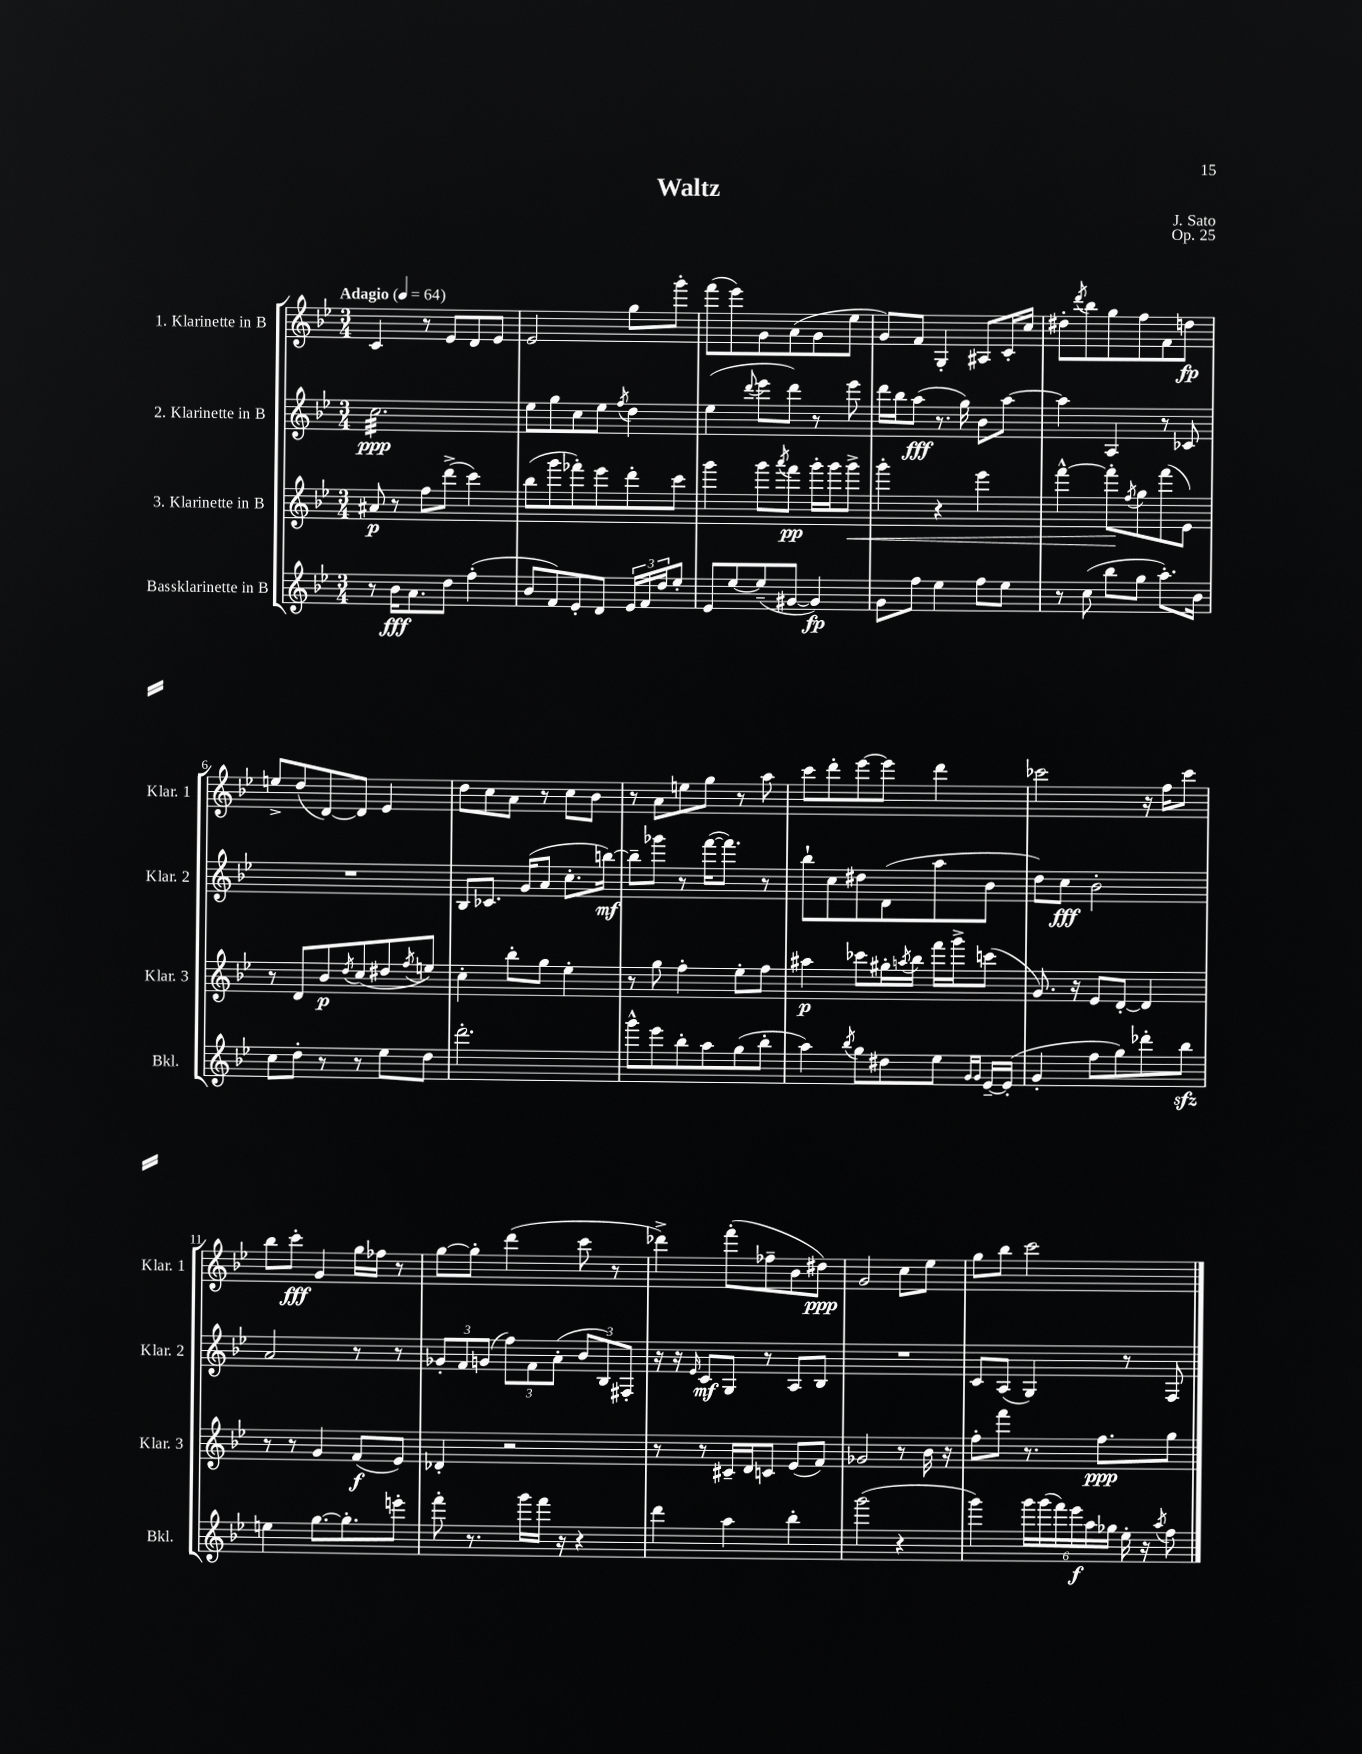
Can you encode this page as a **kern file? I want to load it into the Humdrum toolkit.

**kern	**dynam	**kern	**dynam	**kern	**dynam	**kern	**dynam
*part4	*part4	*part3	*part3	*part2	*part2	*part1	*part1
*staff4	*staff4	*staff3	*staff3	*staff2	*staff2	*staff1	*staff1
*I"Bassklarinette in B	*	*I"3. Klarinette in B	*	*I"2. Klarinette in B	*	*I"1. Klarinette in B	*
*I'Bkl.	*	*I'Klar. 3	*	*I'Klar. 2	*	*I'Klar. 1	*
*clefG2	*	*clefG2	*	*clefG2	*	*clefG2	*
*k[b-e-]	*	*k[b-e-]	*	*k[b-e-]	*	*k[b-e-]	*
*M3/4	*	*M3/4	*	*M3/4	*	*M3/4	*
*MM64	*	*MM64	*	*MM64	*	*MM64	*
=1	=1	=1	=1	=1	=1	=1	=1
!	!	!	!	!	!	!LO:TX:a:B:t=Adagio	!
*	*	*	*	*tremolo	*	*	*
8r	.	8a#X/	p	32cc\LLL	ppp	4c/	.
.	.	.	.	32cc\	.	.	.
.	.	.	.	32cc\	.	.	.
.	.	.	.	32cc\	.	.	.
16b-\KL	fff	8r	.	32cc\	.	.	.
.	.	.	.	32cc\	.	.	.
8.a\	.	.	.	32cc\	.	.	.
.	.	.	.	32cc\	.	.	.
.	.	8ff\L	.	32cc\	.	8r	.
.	.	.	.	32cc\	.	.	.
.	.	.	.	32cc\	.	.	.
.	.	.	.	32cc\	.	.	.
8dd\J	.	(8ddd^\J	.	32cc\	.	8e-/L	.
.	.	.	.	32cc\	.	.	.
.	.	.	.	32cc\	.	.	.
.	.	.	.	32cc\	.	.	.
(4ff'\	.	4ccc\)	.	32cc\	.	8d/	.
.	.	.	.	32cc\	.	.	.
.	.	.	.	32cc\	.	.	.
.	.	.	.	32cc\	.	.	.
.	.	.	.	32cc\	.	8e-/J	.
.	.	.	.	32cc\	.	.	.
.	.	.	.	32cc\	.	.	.
.	.	.	.	32cc\JJJ	.	.	.
*	*	*	*	*Xtremolo	*	*	*
=2	=2	=2	=2	=2	=2	=2	=2
8b-/L	.	(8bb-\L	.	8ee-\L	.	2e-/	.
8f/)	.	8ggg\	.	8gg\	.	.	.
8e-'/	.	8fff-X'\)	.	8cc\	.	.	.
8d/J	.	8eee-\	.	8ee-\J	.	.	.
.	.	.	.	8qff/	.	.	.
24e-/LL	.	8ddd'\	.	4dd\	.	8gg\L	.
24f/	.	.	.	.	.	.	.
24dd/J	.	.	.	.	.	.	.
8ee-'/J	.	8ccc\J	.	.	.	8ggg'\J	.
=3	=3	=3	=3	=3	=3	=3	=3
8e-/L	.	4ggg\	.	(4ee-\	.	(8fff\L	.
[8ee-/	.	.	.	.	.	8eee-\)	.
.	.	.	.	8qqddd/	.	.	.
(8ee-~/]	.	8ggg\L	.	8eee-\L	.	8g\	.
.	.	8qaaa/	.	.	.	.	.
[8g#X/J	.	8fff\J	pp	8ddd\J)	.	(8a\	.
4g#/])	fp	16ggg'\LL	.	8r	.	8g\	.
.	.	16ggg\J	.	.	.	.	.
!	!	!	!LO:HP:b	!	!	!	!
.	.	8ggg^\J	<	8eee-\	.	8ee-\J	.
=4	=4	=4	=4	=4	=4	=4	=4
8g\L	.	4ggg'\	.	16ddd\LL	.	8g/L)	.
.	.	.	.	16bb-\J	.	.	.
8ff\J	.	.	.	(8aa\J	fff	8f/J	.
4ee-\	.	4r	.	8.r	.	4G'/	.
.	.	.	.	16gg\)	.	.	.
8ff\L	.	4eee-\	.	8b-\L	.	8A#X/L	.
8ee-\J	.	.	.	[8aa\J	.	16c'/L	.
.	.	.	.	.	.	16cc/JJ	.
=5	=5	=5	=5	=5	=5	=5	=5
8r	.	[4fff^^\	.	4aa\]	.	8dd#X'\L	.
.	.	.	.	.	.	8qddd/	.
(8cc\	.	.	.	.	.	8bb-\	.
8bb-\L	.	8fff'\L]	.	4A/	.	8gg\	.
.	.	8qff/	.	.	.	.	.
8gg\J	.	8gg\	[	.	.	8ff\	.
8.aa'\L)	.	(8fff\	.	8r	.	8f\	.
.	.	8e-\J)	.	8c-X/	.	8ddn\J	fp
16b-\Jk	.	.	.	.	.	.	.
!!LO:LB:g=z
=6	=6	=6	=6	=6	=6	=6	=6
8cc\L	.	8r	.	2.r	.	8een^/L	.
8dd'\J	.	8d/L	.	.	.	(8dd/	.
8r	.	8b-/	p	.	.	[8d/)	.
.	.	8qdd/	.	.	.	.	.
8r	.	(8cc/	.	.	.	8d/J]	.
8ee-\L	.	8dd#X/	.	.	.	4e-/	.
.	.	8qff/	.	.	.	.	.
8dd\J	.	8een/J)	.	.	.	.	.
=7	=7	=7	=7	=7	=7	=7	=7
2.ddd'\	.	4cc'\	.	8B-/L	.	8dd\L	.
.	.	.	.	8.c-X/J	.	8cc\	.
.	.	8bb-'\L	.	.	.	8a\J	.
.	.	.	.	(16g/KL	.	.	.
.	.	8gg\J	.	8a/J	.	8r	.
.	.	4ee-'\	.	8.cc'\L	.	8cc\L	.
.	.	.	.	.	.	8b-\J	.
.	.	.	.	[16bbn\Jk)	mf	.	.
=8	=8	=8	=8	=8	=8	=8	=8
8ggg^^\L	.	8r	.	8bb~\L]	.	8r	.
8eee-\	.	8gg\	.	8ggg-X\J	.	8a\L	.
8bb-'\	.	4ff'\	.	8r	.	8een\	.
8aa\	.	.	.	([16fff\KL	.	8gg\J	.
.	.	.	.	8.fff\J])	.	.	.
(8gg\	.	8ee-'\L	.	.	.	8r	.
8bb-'\J	.	8ff\J	.	8r	.	8aa\	.
=9	=9	=9	=9	=9	=9	=9	=9
4aa\)	.	4aa#X\	p	8bb-`\L	.	8ccc\L	.
.	.	.	.	8cc\	.	8ddd'\	.
8qbb-/	.	.	.	.	.	.	.
8gg\L	.	8ccc-X\L	.	8dd#X\	.	[8eee-\	.
8dd#X\	.	16gg#X'\L	.	(8d\	.	8eee-\J]	.
.	.	8qaan/	.	.	.	.	.
.	.	16bb-\JJ	.	.	.	.	.
8ee-\J	.	16fff\LL	.	8aa\	.	4ddd\	.
.	.	16ggg^\J	.	.	.	.	.
16qqg/LL	.	.	.	.	.	.	.
16qqg/JJ	.	.	.	.	.	.	.
[16e-~/LL	.	(8cccn\J	.	8b-\J	.	.	.
(16e-'/JJ]	.	.	.	.	.	.	.
=10	=10	=10	=10	=10	=10	=10	=10
4g'/	.	8.g/)	.	8dd\L)	.	2ccc-X\	.
.	.	.	.	8cc\J	fff	.	.
.	.	16r	.	.	.	.	.
8ff\L	.	8e-/L	.	2b-'\	.	.	.
8gg\)	.	[8d'/J	.	.	.	.	.
8ddd-X'\	.	4d/]	.	.	.	16r	.
.	.	.	.	.	.	16ff\KL	.
8bb-zz\J	.	.	.	.	.	8ccc-\J	.
!!LO:LB:g=z
=11	=11	=11	=11	=11	=11	=11	=11
4een\	.	8r	.	2a/	.	8bb-\L	.
.	.	8r	.	.	.	8ccc'\J	fff
[8.gg\L	.	4g/	.	.	.	4g/	.
8.gg'\]	.	.	.	.	.	.	.
.	.	(8f/L	f	8r	.	16gg\LL	.
.	.	.	.	.	.	16ff-X\JJ	.
8eeen'\J	.	8e-/J)	.	8r	.	8r	.
=12	=12	=12	=12	=12	=12	=12	=12
8fff'\	.	4d-X'/	.	12g-X'/L	.	[8gg\L	.
.	.	.	.	12f/	.	.	.
8.r	.	.	.	.	.	8gg'\J]	.
.	.	.	.	(12gn/J	.	.	.
.	.	2r	.	12ff\L)	.	(4ddd\	.
16ggg\LL	.	.	.	.	.	.	.
.	.	.	.	12f\	.	.	.
16fff\JJ	.	.	.	.	.	.	.
.	.	.	.	(12a'\J	.	.	.
16r	.	.	.	.	.	.	.
4r	.	.	.	12b-/L	.	8ccc\	.
.	.	.	.	12B-/)	.	.	.
.	.	.	.	.	.	8r	.
.	.	.	.	12F#X'/J	.	.	.
=13	=13	=13	=13	=13	=13	=13	=13
4ddd\	.	8r	.	16r	.	4ddd-X^\)	.
.	.	.	.	16r	.	.	.
.	.	.	.	16qqe-/	.	.	.
.	.	8r	.	8c/L	mf	.	.
4aa\	.	16c#X~/LL	.	8G/J	.	(8fff'\L	.
.	.	16d/J	.	.	.	.	.
.	.	8cn/J	.	8r	.	8ff-X~\	.
4bb-'\	.	(8e-/L	.	8A/L	.	8b-\	.
.	.	8f/J)	.	8B-/J	.	8dd#X\J)	ppp
=14	=14	=14	=14	=14	=14	=14	=14
(2ggg\	.	2g-X/	.	2.r	.	2g/	.
4r	.	8r	.	.	.	8cc\L	.
.	.	16b-\	.	.	.	8ee-\J	.
.	.	16r	.	.	.	.	.
=15	=15	=15	=15	=15	=15	=15	=15
4ggg\)	.	8ff'\L	.	8c/L	.	8gg\L	.
.	.	8fff\J	.	(8A/J	.	8bb-\J	.
24ggg\LL	.	8.r	.	4G/)	.	2ccc\	.
(24ggg\	.	.	.	.	.	.	.
24fff\)	.	.	.	.	.	.	.
24eee-\	f	.	.	.	.	.	.
24aa\	.	.	.	.	.	.	.
.	.	8.ff\L	ppp	.	.	.	.
24gg-X\JJ	.	.	.	.	.	.	.
16ee-'\	.	.	.	8r	.	.	.
16r	.	.	.	.	.	.	.
8qaa/	.	.	.	.	.	.	.
8ff\	.	8gg\J	.	8F/	.	.	.
==	==	==	==	==	==	==	==
*-	*-	*-	*-	*-	*-	*-	*-
